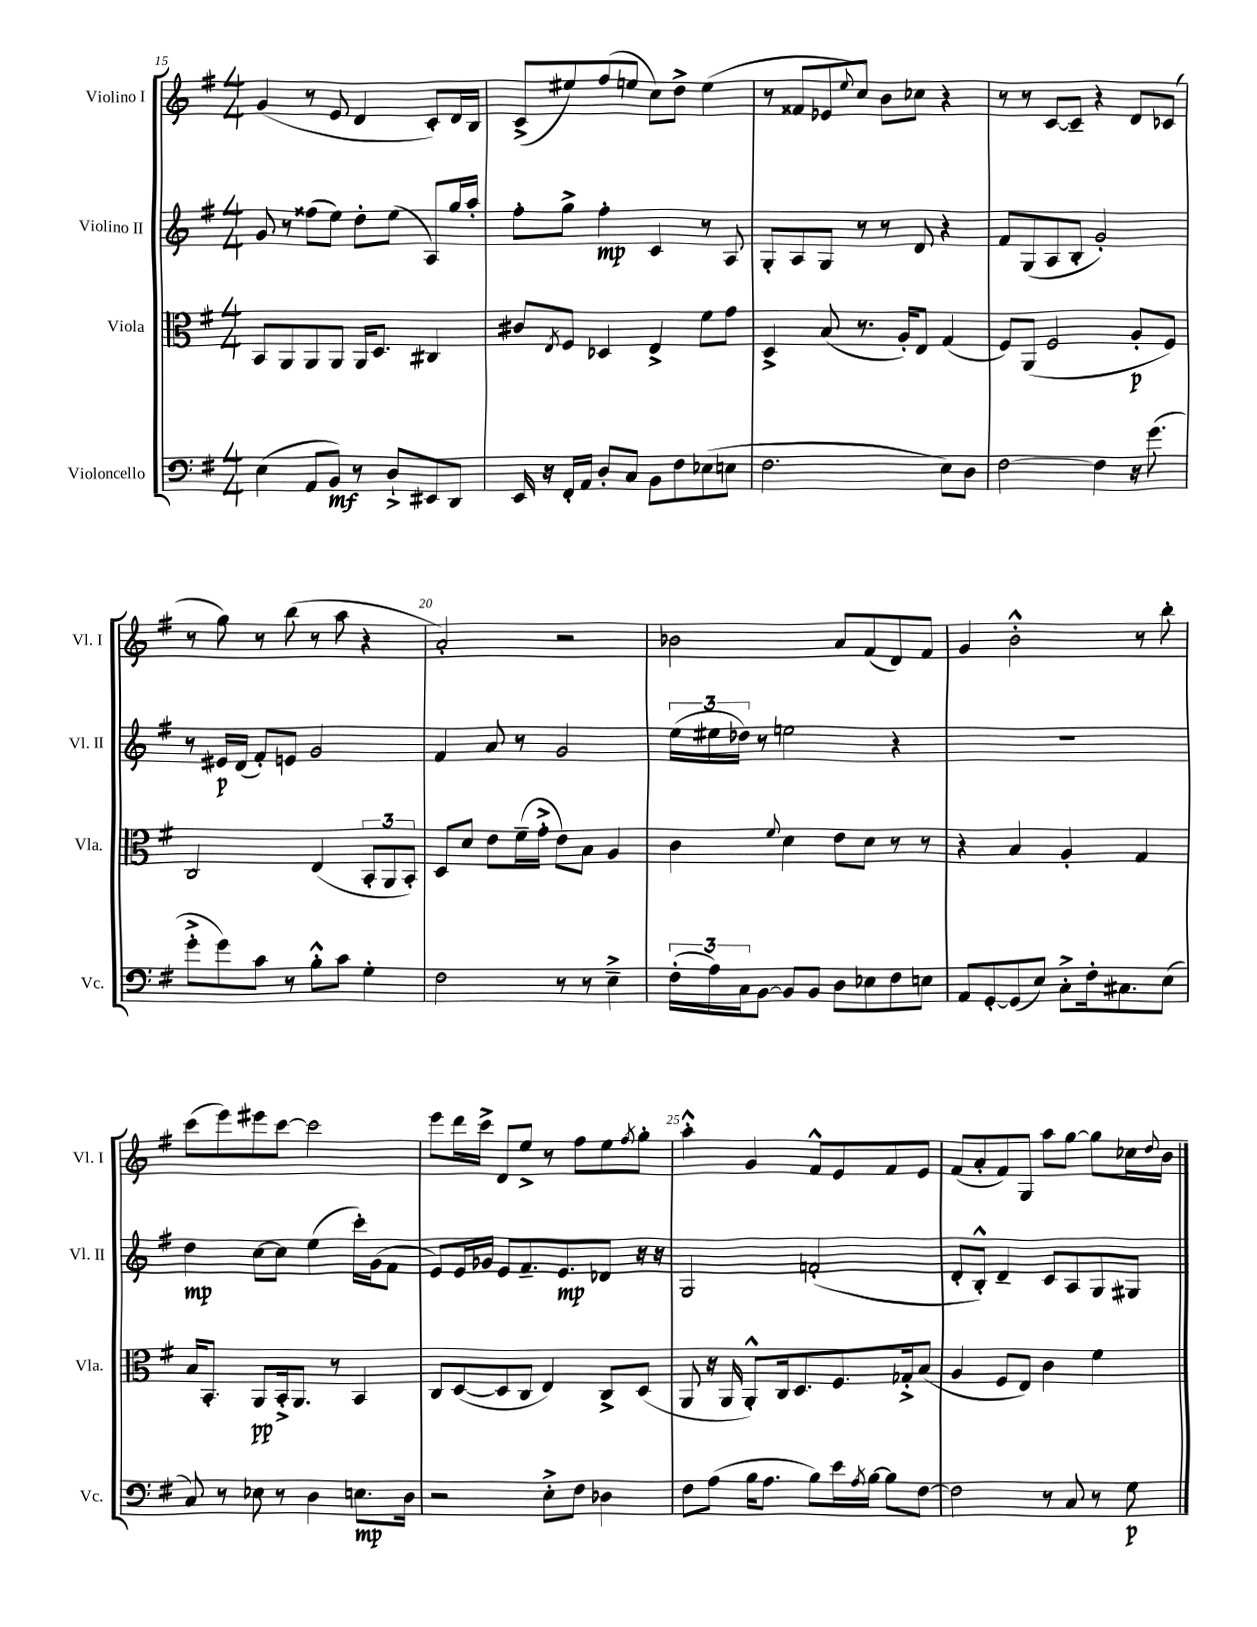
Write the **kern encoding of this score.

**kern	**kern	**kern	**kern
*staff4	*staff3	*staff2	*staff1
*clefF4	*clefC3	*clefG2	*clefG2
*k[f#]	*k[f#]	*k[f#]	*k[f#]
*M4/4	*M4/4	*M4/4	*M4/4
(4E	8BB	8g	(4g
.	8AA	8r	.
8AA	8AA	(8ff##	8r
8BB)	8AA	8ee)	8e
8r	16AA	8dd'	4d
.	8.D	.	.
8D`^	.	(8ee	.
8EE#	4C#	8A)	8c')
8DD	.	16gg	16d
.	.	16aa'	16B
=	=	=	=
16EE	8c#	8ff#'	(8c^
16r	.	.	.
.	8qE	.	.
16FF#'	8F#	8gg^	8ee#)
16AA	.	.	.
8D'	4D-	4ff#'	(8ff#
8C	.	.	8ee
8BB	4E^	4c	8cc)
8F#	.	.	8dd^
(8E-	8f#	8r	(4ee
8E	8g	8A	.
=	=	=	=
2.F#	4D^	8G'	8r
.	.	8A	8f##
.	(8B	8G	8e-
.	.	.	8qqee
.	8.r	8r	8cc)
.	.	8r	8b
.	16A')	.	.
.	8E	8d	8cc-
8E)	(4G	4r	4r
8D	.	.	.
=	=	=	=
[2F#	8F#)	8f#	8r
.	(8AA	(8G	8r
.	2F#	8A	[8c
.	.	8B'	8c~]
4F#]	.	2g')	4r
16r	8A'	.	8d
(8.g	.	.	.
.	8F#)	.	(8c-
=	=	=	=
8g'^	2C	8r	8r
8g)	.	16e#	8gg)
.	.	(16d	.
8c	.	8f#')	8r
8r	.	8e	(8bb
8B'^^	(4E	2g	8r
8c	.	.	8aa
4G'	12BB'	.	4r
.	12AA	.	.
.	12BB')	.	.
=	=	=	=
2F#	8D	4f#	2a')
.	8d	.	.
.	8e	8a	.
.	(16f#~	8r	.
.	16g'^	.	.
8r	8e)	2g	2r
8r	8B	.	.
4E~^	4A	.	.
=	=	=	=
(24F#'	4c	(24ee	2b-
24A)	.	24ee#	.
24C	.	24dd-)	.
[8BB	.	8r	.
.	8qqf#	.	.
8BB]	4d	2ee	.
8BB	.	.	.
8D	8e	.	8a
8E-	8d	.	(8f#
8F#	8r	4r	8d)
8E	8r	.	8f#
=	=	=	=
8AA	4r	1r	4g
[8GG'	.	.	.
(8GG]	4B	.	2b'^^
8E)	.	.	.
8C'^	4A'	.	.
16F#'	.	.	.
8.C#	.	.	.
.	4G	.	8r
(8E	.	.	8bb'
=	=	=	=
8C)	16B	4dd	(8ccc
.	8.BB'	.	.
8r	.	.	8eee)
8E-	8AA	[8cc	8eee#
8r	16BB'^	8cc]	[8ccc
.	8.AA	.	.
4D	.	(4ee	2ccc]
.	8r	.	.
8.E	4BB	16ccc')	.
.	.	(16g	.
.	.	8f#	.
16D	.	.	.
=	=	=	=
2r	8C	8e)	8eee
.	([8D	16e	16ddd
.	.	16g-	16ccc^
.	8D]	8e	8d
.	8C	8.f#~	8ee^
8E'^	4E)	.	8r
.	.	8.e	.
8F#	.	.	8ff#
4D-	8C^	8d-	8ee
.	.	.	8qff#
.	(8D	16r	8gg'
.	.	16r	.
=	=	=	=
8F#	8AA	2G	4aa'^^
(8A	16r	.	.
.	16AA	.	.
16B	8AA'^^)	.	4g
8.A	.	.	.
.	16C	.	.
.	8.D	.	.
8B)	.	(2f'	8f#^^
16e	8.F#	.	8e
8qA	.	.	.
[16B	.	.	.
8B]	.	.	8f#
.	16G-'^	.	.
[8F#	(8B	.	8e
=	=	=	=
2F#]	4A	8d'	(8f#
.	.	8B'^^)	8a'
.	8F#	4d~	8f#)
.	8E)	.	8G
8r	4c	8c	8aa
8C	.	8A	[8gg
8r	4f#	8G	8gg]
8G	.	8G#	16cc-
.	.	.	8qqdd
.	.	.	16b
==	==	==	==
*-	*-	*-	*-
